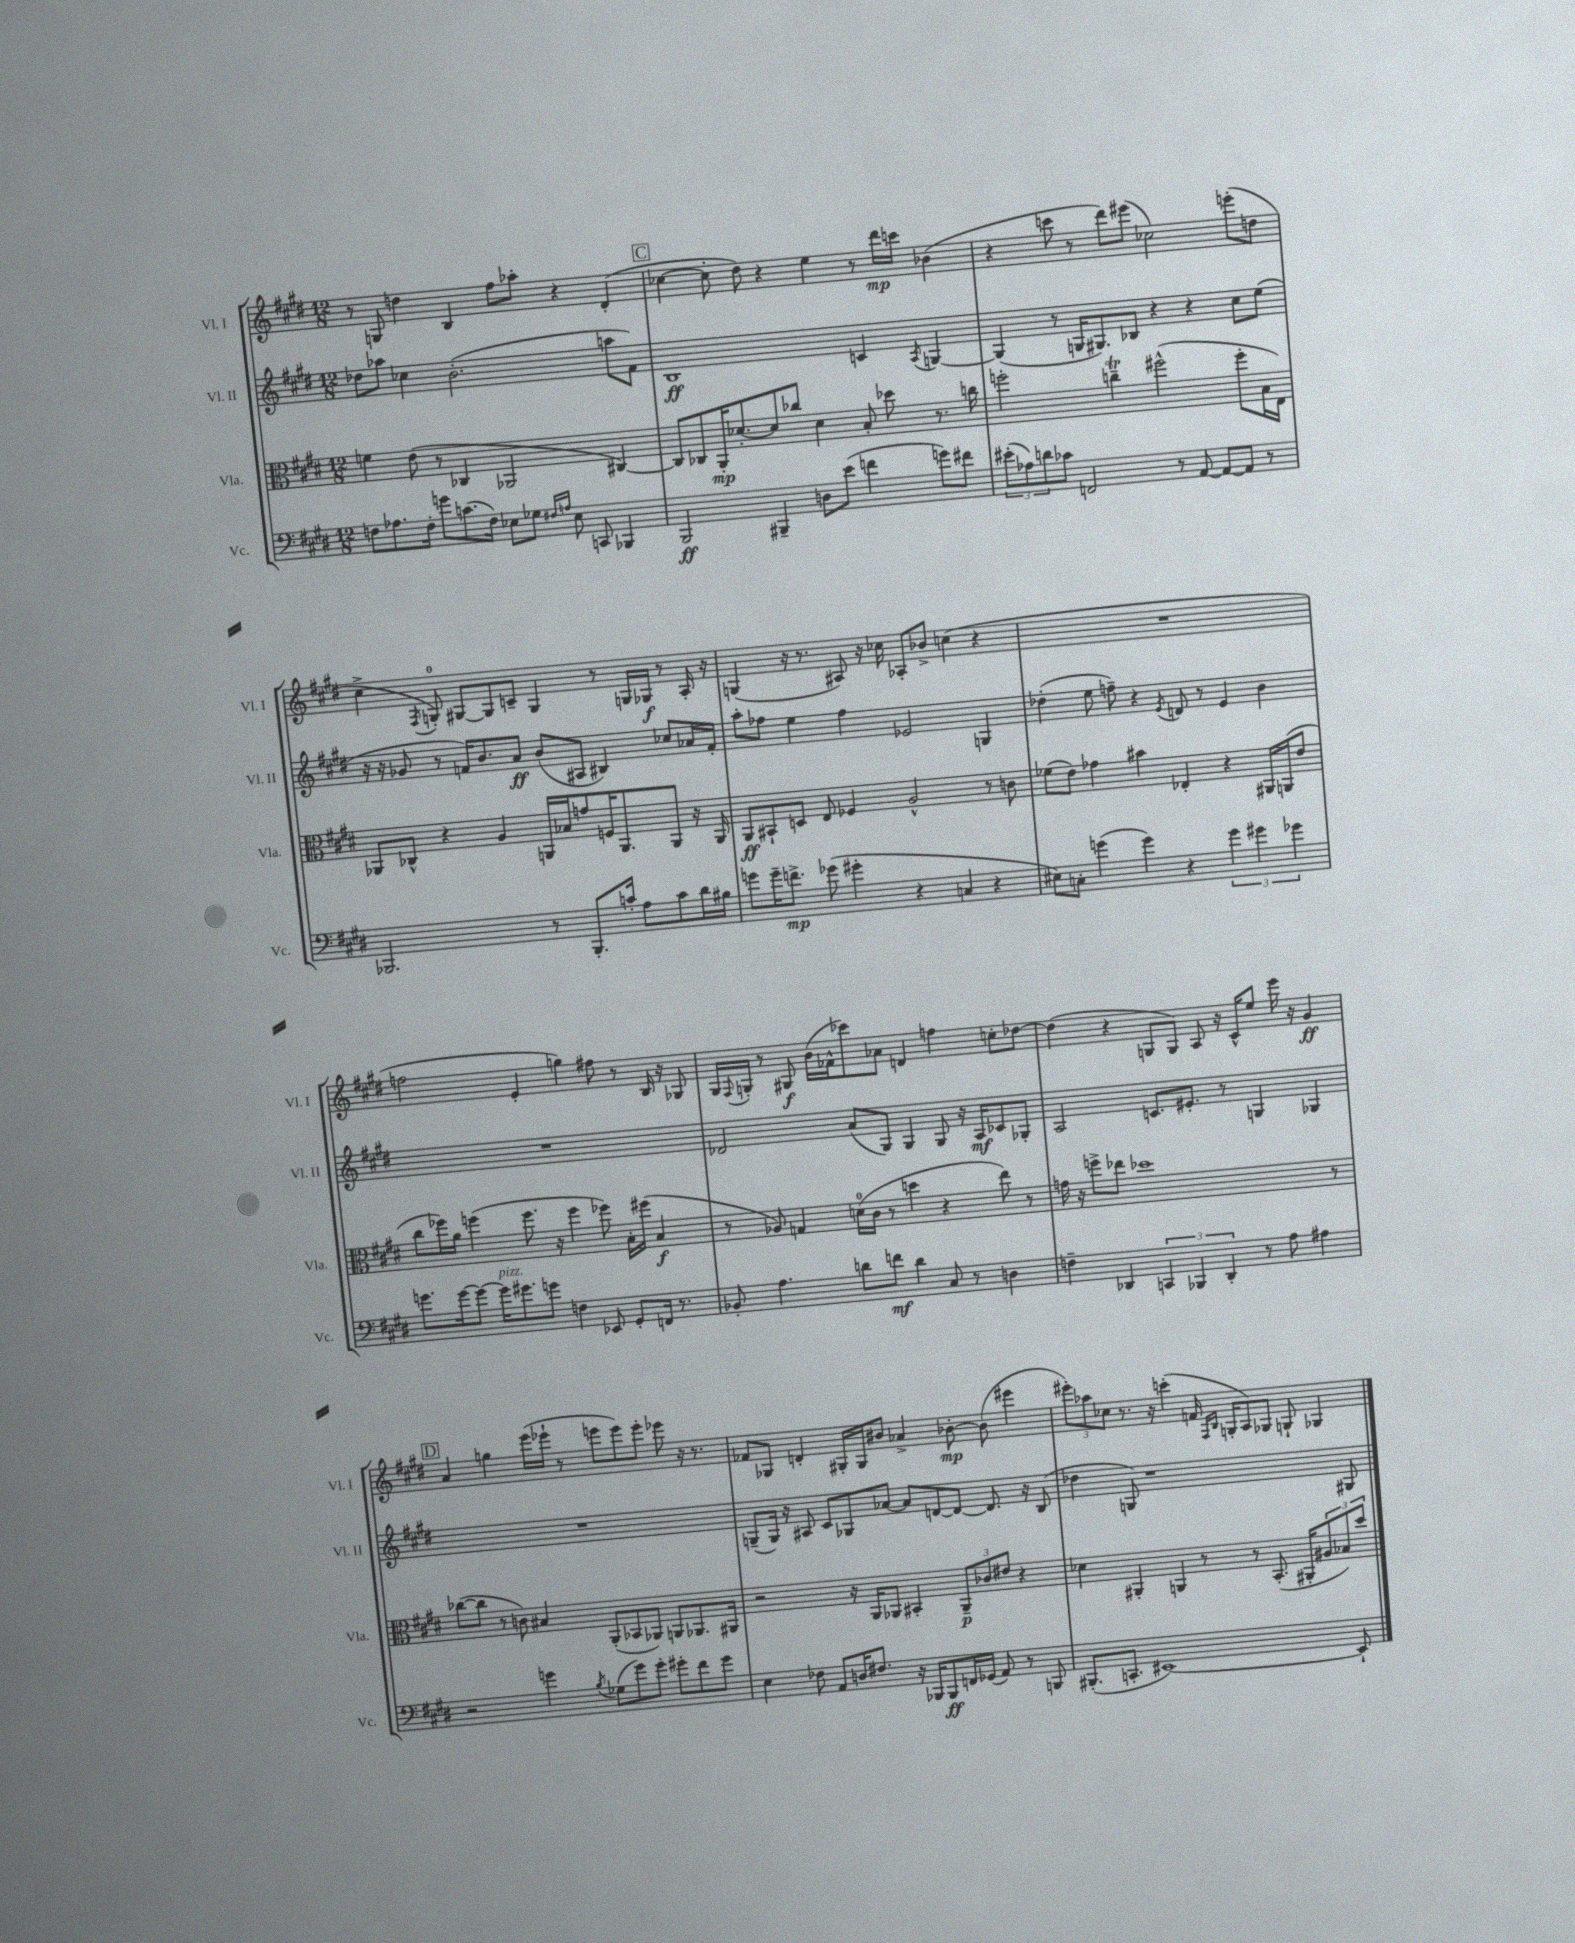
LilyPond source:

<<
\new StaffGroup <<
\new Staff = "s0" \with { instrumentName = "Vl. I" shortInstrumentName = "Vl. I" } {
    \clef treble \key e \major \numericTimeSignature \time 12/8
    r8 g8 d''4 b4 fis''8 aes''8-. r4 dis'4-.( |
    \mark \markup { \box "C" } ces''4~ ces''8-. dis''8) r4 e''4 r8 dis'''16\mp c'''16 bes'4( |
    r4 c'''8 r8 dis'''8) eis'''8( ces''2) e'''8-.( d''8 |
    cis''4-> \acciaccatura { fis8 } g8-0-.) gis8~ gis8 c'8-- gis4 r8 g16 ges16\f r8 a16-. r16 |
    g4( r16 r8. ais8) r16 ces''16 aes8-. bes'8-> c''4( r4 |
    R1. |
    f''2 e'4-. g''4) fis''8 r8 b16 r16 ges8 |
    gis16 \appoggiatura { fis8 } g16-. r8 gis8\f b'16( fes'16-^ ces'''8) aes'8 d'4 f''4 c''8-. des''8~ |
    des''4( r4 g8 g8) a8 r16 cis'16-^ e''8 e'''16 r16 gis'4\ff |
    \mark \markup { \box "D" } a'4 g''4 e'''16( ees'''16-! r8 e'''8 e'''8) e'''8-. ees'''8 r16 r8. |
    fes'8 ges8 d'4-. gis16-. gis16 bis'8 aes'4-> bes'8~-.\mp bes'8( eis'''4 |
    \tuplet 3/2 { eis'''8-.) aes''8 ces''8 } r8. r16 c'''4-.( f'16 \grace { fis16 b16 } g16-. a8) ges8 g8-! ges4 \bar "|." |
}
\new Staff = "s1" \with { instrumentName = "Vl. II" shortInstrumentName = "Vl. II" } {
    \clef treble \key e \major \numericTimeSignature \time 12/8
    des''8 aes''8 ces''4 b'2.-.( a''8 fis'8) |
    \mark \markup { \box "C" } b1\ff c'4 \acciaccatura { a8 } g4~ |
    g4( r8 g16 gis8.) bes8 r4 r4 cis''8 e''8( |
    r16 r16 ges'8 r8 f'16) b'8. a'8\ff b'8( ais8 bis4) ces''8 aes'16 f'16-. |
    a''8-. fes''8 e''4 fes''4 ees'2 g4 |
    des''4-.( e''8 f''8--) r4 \acciaccatura { e'8 } d'8 r8 e'4 b'4 |
    R1. |
    des'2 a'8( gis8) gis4 gis8 r16 a16\mf ces'8 ges8-. |
    a2 c'8. eis'8.-. r8 g4 ges4 |
    \mark \markup { \box "D" } R1. |
    g8--( g16) r16 ais8 cis'8 ges8 aes'8~ aes'8 d'8~ d'8~ d'8. r16 b8( |
    des''4 g8) r1 gis8 \bar "|." |
}
\new Staff = "s2" \with { instrumentName = "Vla." shortInstrumentName = "Vla." } {
    \clef alto \key e \major \numericTimeSignature \time 12/8
    f'4 e'8( r8 ces4 aes,2 cis4~) |
    \mark \markup { \box "C" } cis8 ces8 a,16-.\mp des'8.~-. des'8 ces''8 des'4 b8-. des''8 r8. c''16 |
    f''2-. c''4--\trill fis''2-^( fis''8-. b16 e16) |
    aes,8 ces8-^ r4 a4 a,16 bes16 g'8 f16 a,8. a,8 r16 a,16 |
    a,8\ff bis,8-! d8 e8 fes4 a2-^ r8 c'8 |
    fes'8( e'8) ges'4 bis'4 ees4-. r4 ais,16 a,16( e'8 |
    cis''8 fes''16) a'16 f''4( f''8. r16 f''4 fes''8) b16-. fis''16( b4\f |
    r8 aes8) g4 d'16-0( cis'16 r8 d''4 r4 e''8) r8 |
    g'16 r16 f''8-> ees''8 des''1 r8 |
    \mark \markup { \box "D" } ces''8~( ces''8 r8 c'8) bis4 a,8-.( bes,8 aes,8) a,8 aes,8. ais,16 |
    r2 r16 a,16 aes,8 bis,4-. \tuplet 3/2 { aes,8--\p ces'8 eis'8 } r4 |
    des'4 ais,4-. a,4 r8 r8 b,8.-.( ais,16-. \tuplet 3/2 { ais8 bes8) dis''8 } \bar "|." |
}
\new Staff = "s3" \with { instrumentName = "Vc." shortInstrumentName = "Vc." } {
    \clef bass \key e \major \numericTimeSignature \time 12/8
    f8 aes8. f16-. g'8 c'8.( f16) ees8 ges8 \grace { fis16 a16 } ees8 c,8 bes,,4 |
    \mark \markup { \box "C" } b,,2\ff bis,,4-- d8 e'8( f'4 g'8) fis'8 |
    \tuplet 3/2 { eis'8-.( aes8) d'8 } ces'8 f,2 r8 a,8~ a,8~ a,8 r8 |
    bes,,2. r8 bes,,8.-. c'16-. a8 c'8 dis'16 bis16 |
    g'8 g'16-- f'8.->\mp ges'8( gis'4-. r4 c4 r4 |
    eis8) c8-. g'4( g'4) r4 \tuplet 3/2 { g'4 gis'4 ges'4 } |
    g'8. g'16~ g'8~ g'16^\markup { \italic "pizz." } gis'8. g'8 f4 ees,8 gis,8-. f,16 r8. |
    bes,8-. a4. d'8 f'8\mf d'4 cis8 r8 d4 |
    f4-- des,4 \tuplet 3/2 { c,4 bes,,4 des,4-. } r8 a8 ais4 |
    \mark \markup { \box "D" } r2 g'4 \acciaccatura { b8 } ges8( g'8) g'8-. gis'8-. fis'8 gis'8 |
    e4 fes8 a,8 d16 fis8. r16 bes,,16 bes,,8\ff f,16 ges,16( a,8) r8 b,,8 |
    bis,,8.-.( c,8.-. eis,1~) eis,8-! \bar "|." |
}
>>
>>
\layout { \context { \Score \remove "Bar_number_engraver" } }
